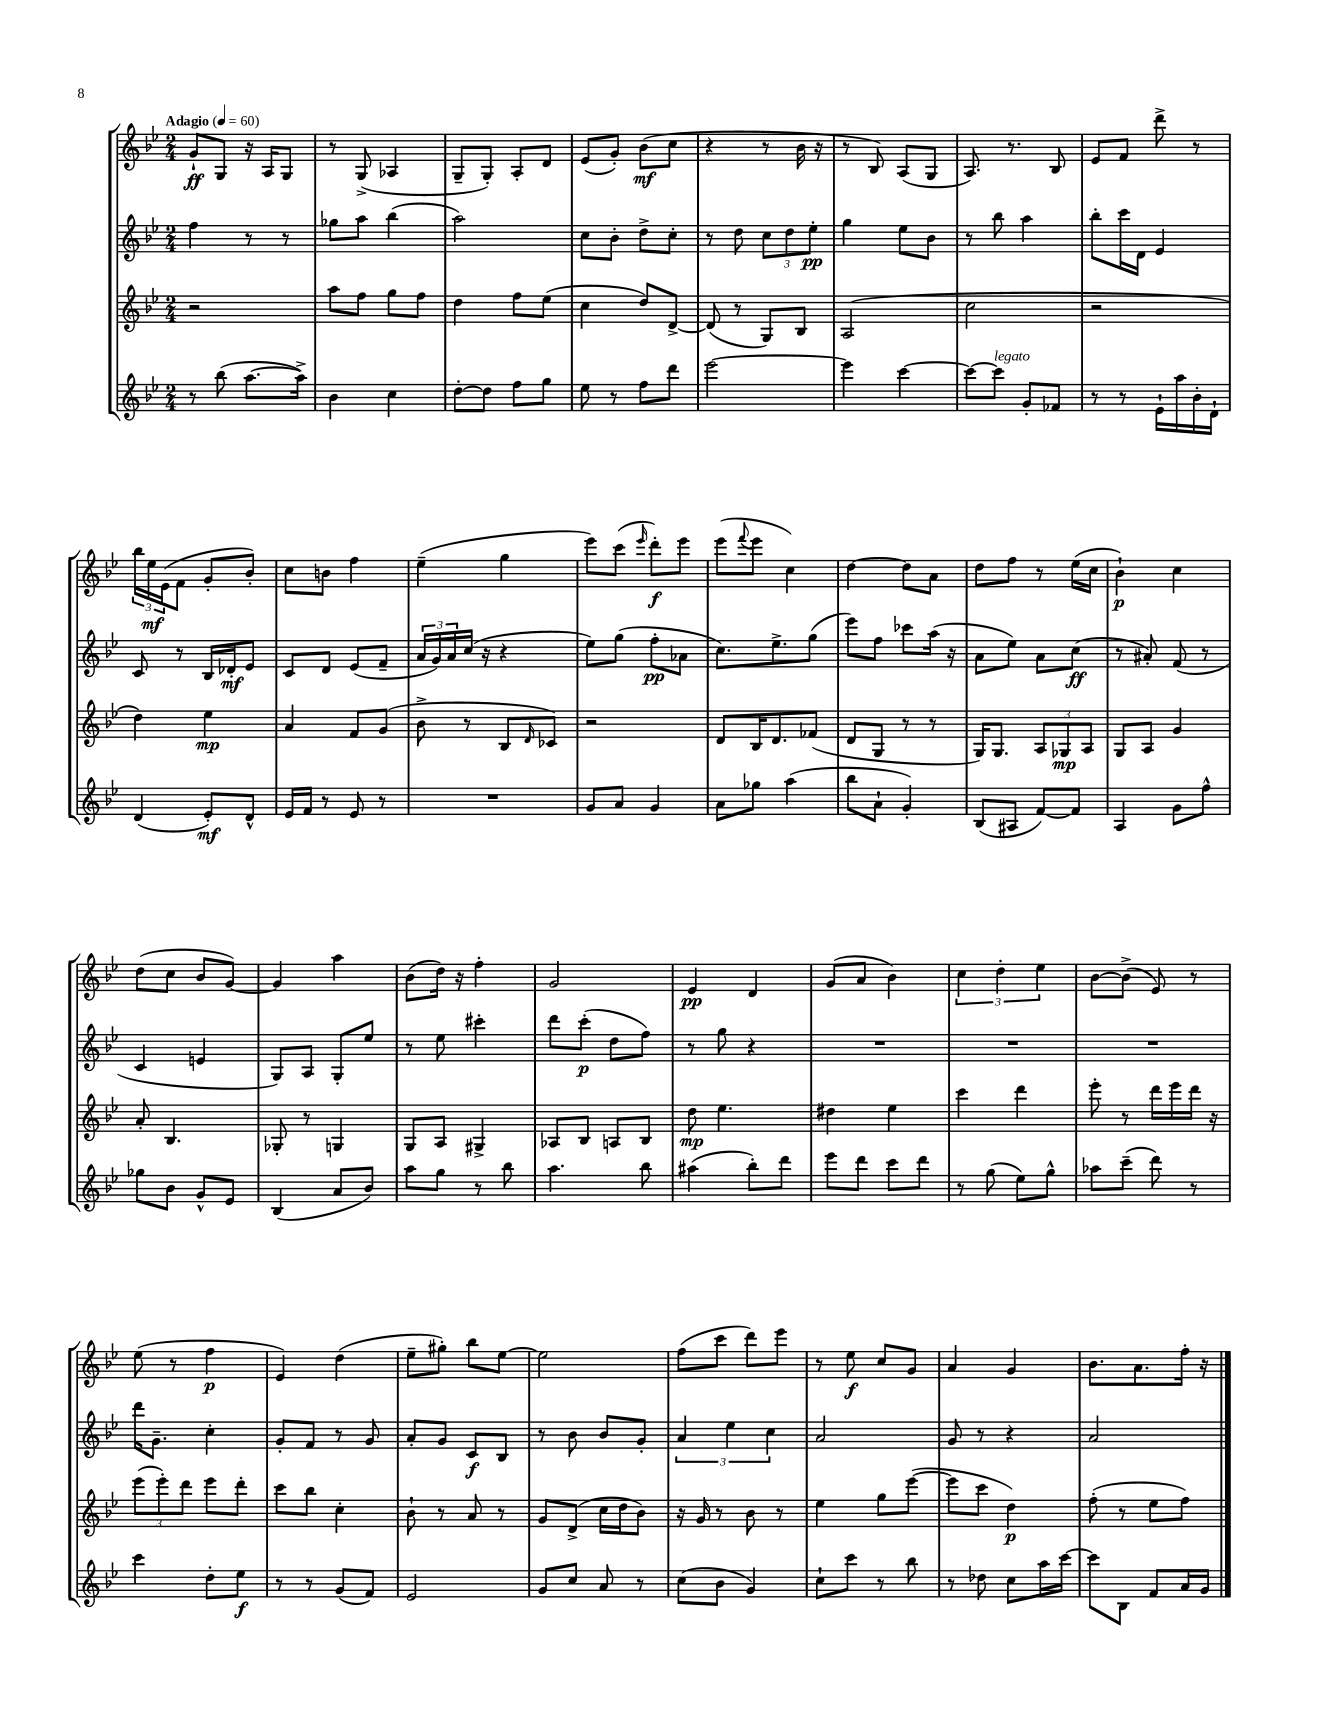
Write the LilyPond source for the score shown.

<<
\new StaffGroup <<
\new Staff = "s0" {
    \clef treble \key bes \major \numericTimeSignature \time 2/4 \tempo "Adagio" 4 = 60
    g'8-!\ff g8 r16 a16 g8 |
    r8 g8->( aes4 |
    g8-- g8-.) a8-. d'8 |
    ees'8( g'8-.) bes'8\mf( c''8 |
    r4 r8 bes'16 r16 |
    r8 bes8) a8( g8 |
    a8.) r8. bes8 |
    ees'8 f'8 d'''8-> r8 |
    \tuplet 3/2 { bes''16 ees''16\mf ees'16( } f'8 g'8-. bes'8-.) |
    c''8 b'8 f''4 |
    ees''4--( g''4 |
    ees'''8) c'''8( \grace { ees'''16 } d'''8-.\f) ees'''8 |
    ees'''8( \appoggiatura { f'''8 } ees'''8 c''4) |
    d''4~ d''8 a'8 |
    d''8 f''8 r8 ees''16( c''16 |
    bes'4-!\p) c''4 |
    d''8( c''8 bes'8 g'8~) |
    g'4 a''4 |
    bes'8( d''16) r16 f''4-. |
    g'2 |
    ees'4\pp d'4 |
    g'8( a'8 bes'4) |
    \tuplet 3/2 { c''4 d''4-. ees''4 } |
    bes'8~ bes'8->( ees'8) r8 |
    ees''8( r8 f''4\p |
    ees'4) d''4( |
    ees''8-- gis''8-.) bes''8 ees''8~ |
    ees''2 |
    f''8( c'''8 d'''8) ees'''8 |
    r8 ees''8\f c''8 g'8 |
    a'4 g'4 |
    bes'8. a'8. f''16-. r16 \bar "|." |
}
\new Staff = "s1" {
    \clef treble \key bes \major \numericTimeSignature \time 2/4
    f''4 r8 r8 |
    ges''8 a''8 bes''4( |
    a''2) |
    c''8 bes'8-. d''8-> c''8-. |
    r8 d''8 \tuplet 3/2 { c''8 d''8 ees''8-.\pp } |
    g''4 ees''8 bes'8 |
    r8 bes''8 a''4 |
    bes''8-. c'''16 d'16 ees'4 |
    c'8 r8 bes16 des'16-.\mf ees'8 |
    c'8 d'8 ees'8( f'8-- |
    \tuplet 3/2 { a'16 g'16) a'16 } c''16( r16 r4 |
    ees''8) g''8( f''8-.\pp aes'8 |
    c''8.) ees''8.-> g''8( |
    ees'''8) f''8 ces'''8 a''16( r16 |
    a'8 ees''8) a'8 c''8\ff( |
    r8 ais'8-.) f'8( r8 |
    c'4 e'4 |
    g8) a8 g8-. ees''8 |
    r8 ees''8 cis'''4-. |
    d'''8 c'''8-.\p( d''8 f''8) |
    r8 g''8 r4 |
    R2 |
    R2 |
    R2 |
    d'''16 g'8.-- c''4-. |
    g'8-. f'8 r8 g'8 |
    a'8-. g'8 c'8\f bes8 |
    r8 bes'8 bes'8 g'8-. |
    \tuplet 3/2 { a'4 ees''4 c''4 } |
    a'2 |
    g'8 r8 r4 |
    a'2 \bar "|." |
}
\new Staff = "s2" {
    \clef treble \key bes \major \numericTimeSignature \time 2/4
    r2 |
    a''8 f''8 g''8 f''8 |
    d''4 f''8 ees''8( |
    c''4 d''8) d'8~-> |
    d'8( r8 g8) bes8 |
    a2( |
    c''2 |
    r2 |
    d''4) ees''4\mp |
    a'4 f'8 g'8( |
    bes'8-> r8 bes8 \grace { d'16 } ces'8) |
    r2 |
    d'8 bes16 d'8. fes'8( |
    d'8 g8 r8 r8 |
    g16) g8. \tuplet 3/2 { a8 ges8\mp a8 } |
    g8 a8 g'4 |
    a'8-. bes4. |
    ges8-. r8 g4 |
    g8 a8 gis4-> |
    aes8 bes8 a8 bes8 |
    d''8\mp ees''4. |
    dis''4 ees''4 |
    c'''4 d'''4 |
    ees'''8-. r8 d'''16 ees'''16 d'''16 r16 |
    \tuplet 3/2 { ees'''8( ees'''8-.) d'''8 } ees'''8 d'''8-. |
    c'''8 bes''8 c''4-. |
    bes'8-! r8 a'8 r8 |
    g'8 d'8->( c''16 d''16 bes'8) |
    r16 g'16 r8 bes'8 r8 |
    ees''4 g''8 ees'''8~( |
    ees'''8 c'''8 d''4\p) |
    f''8-.( r8 ees''8 f''8) \bar "|." |
}
\new Staff = "s3" {
    \clef treble \key bes \major \numericTimeSignature \time 2/4
    r8 bes''8( a''8.~ a''16->) |
    bes'4 c''4 |
    d''8~-. d''8 f''8 g''8 |
    ees''8 r8 f''8 d'''8 |
    ees'''2~ |
    ees'''4 c'''4~ |
    c'''8~ c'''8^\markup { \italic "legato" } g'8-. fes'8 |
    r8 r8 ees'16-! a''16 bes'16-. d'16-! |
    d'4( ees'8-.\mf) d'8-^ |
    ees'16 f'16 r8 ees'8 r8 |
    R2 |
    g'8 a'8 g'4 |
    a'8 ges''8 a''4( |
    bes''8 a'8-! g'4-.) |
    bes8( ais8 f'8~) f'8 |
    a4 g'8 f''8-^ |
    ges''8 bes'8 g'8-^ ees'8 |
    bes4( a'8 bes'8) |
    a''8 g''8 r8 bes''8 |
    a''4. bes''8 |
    ais''4( bes''8-.) d'''8 |
    ees'''8 d'''8 c'''8 d'''8 |
    r8 g''8( ees''8) g''8-^ |
    aes''8 c'''8--( d'''8) r8 |
    c'''4 d''8-. ees''8\f |
    r8 r8 g'8( f'8) |
    ees'2 |
    g'8 c''8 a'8 r8 |
    c''8( bes'8 g'4) |
    c''8-! c'''8 r8 bes''8 |
    r8 des''8 c''8 a''16 c'''16~ |
    c'''8 bes8 f'8 a'16 g'16 \bar "|." |
}
>>
>>
\layout { \context { \Score \remove "Bar_number_engraver" } }
